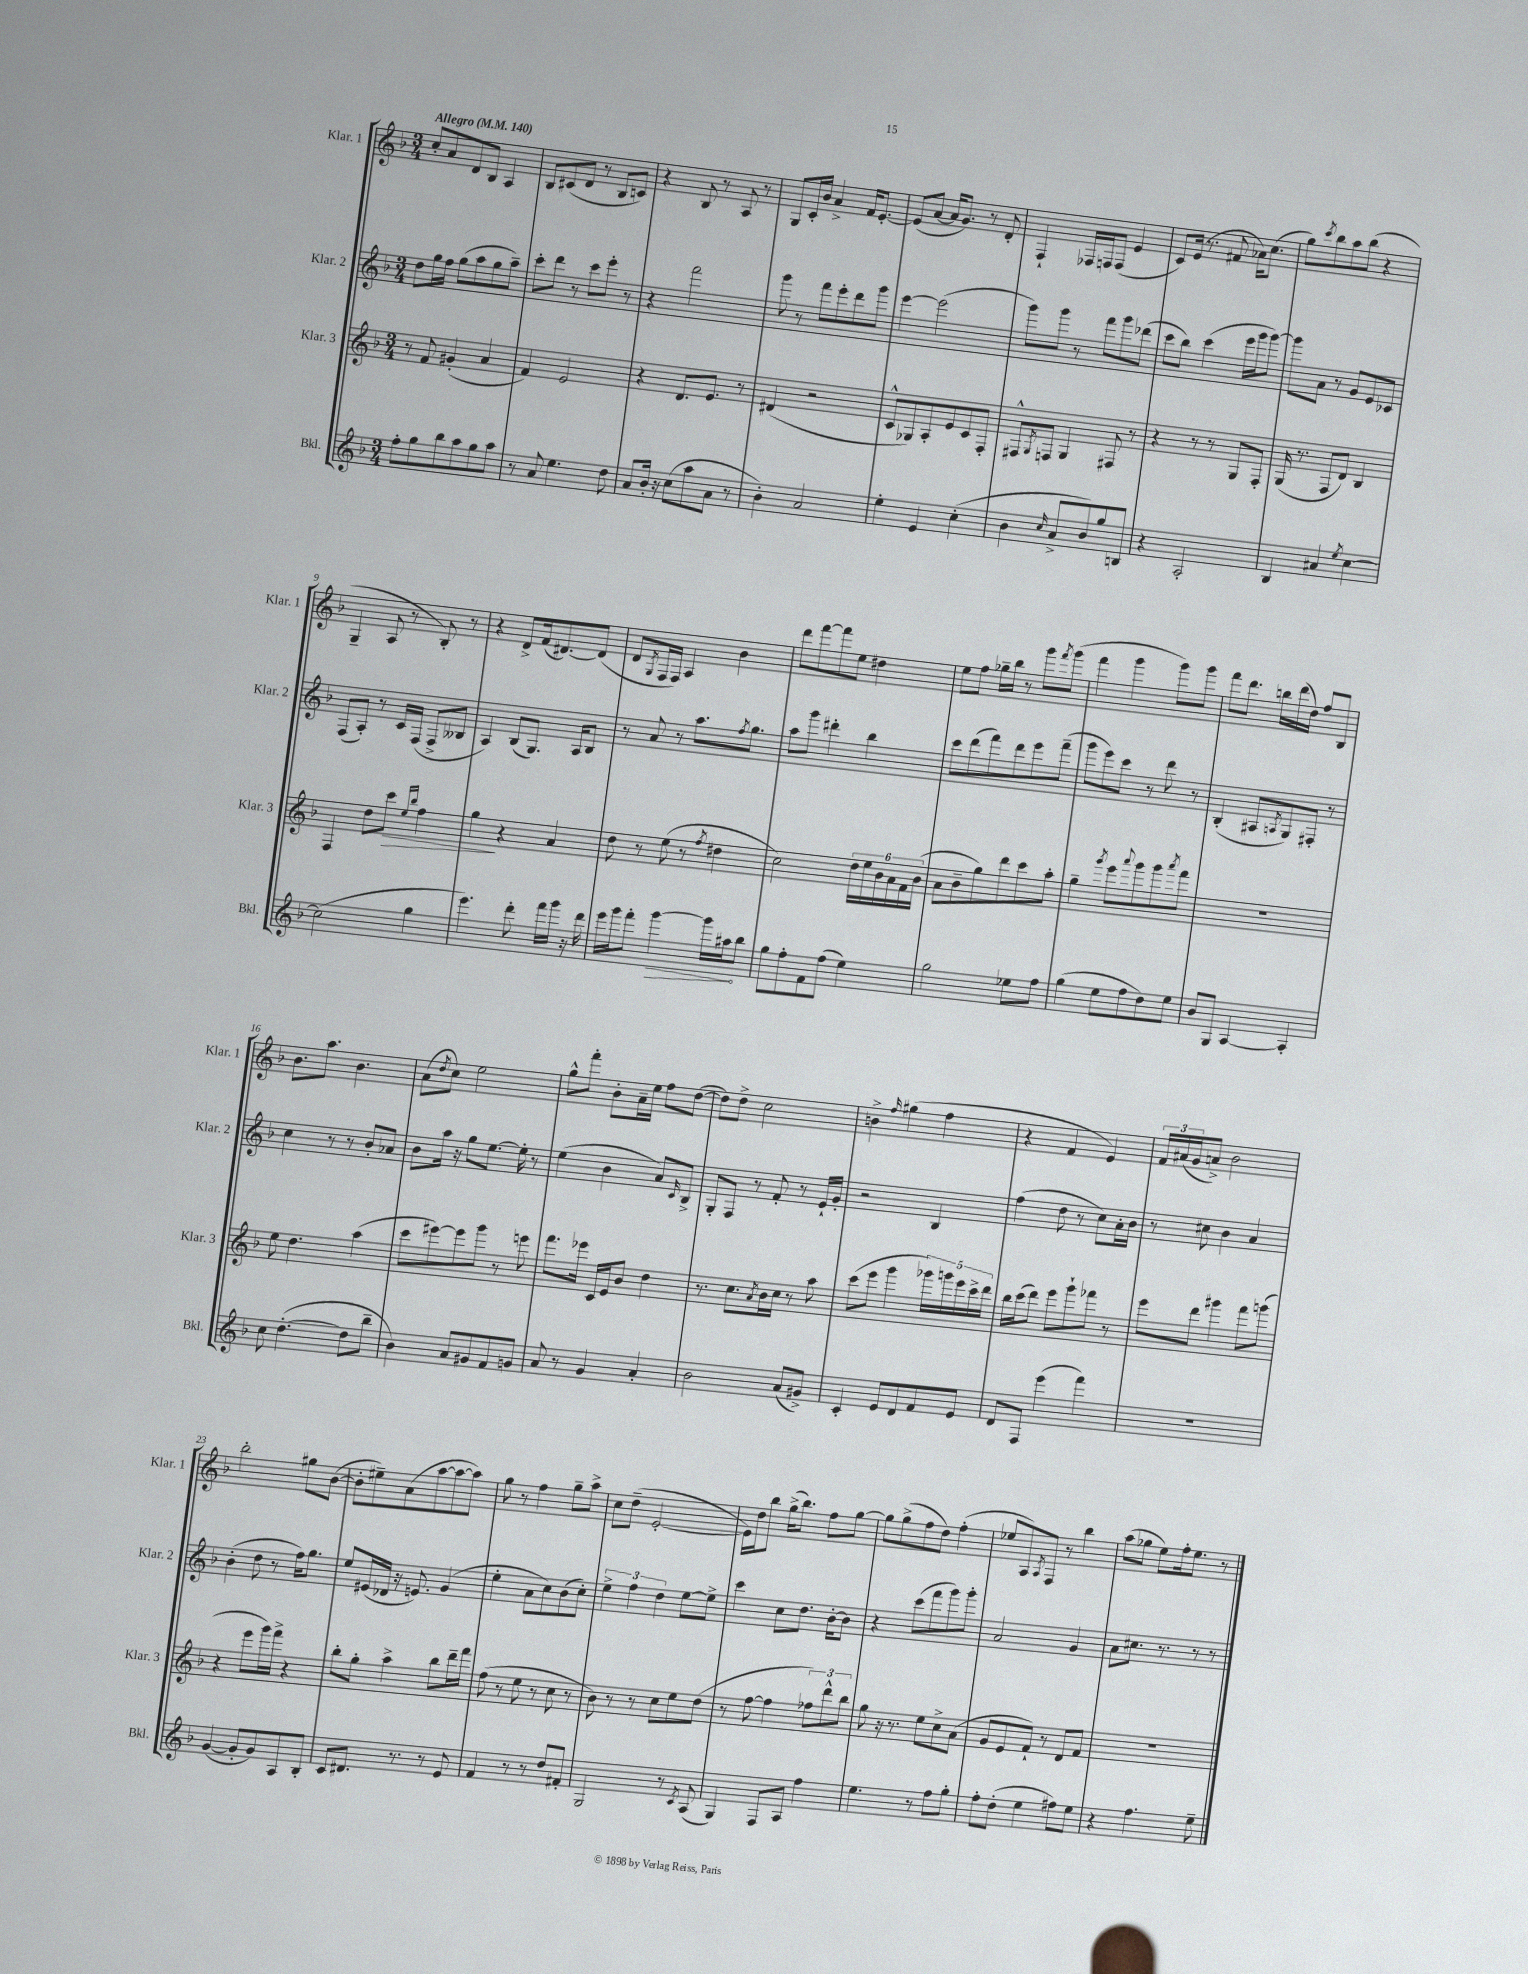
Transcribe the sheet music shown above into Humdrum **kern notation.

**kern	**kern	**kern	**kern
*staff4	*staff3	*staff2	*staff1
*clefG2	*clefG2	*clefG2	*clefG2
*k[b-]	*k[b-]	*k[b-]	*k[b-]
*M3/4	*M3/4	*M3/4	*M3/4
*MM140	*MM140	*MM140	*MM140
8ff'	8r	8dd	8cc'
8gg	8f	16gg	8a
.	.	16ff	.
8bb-	(4g#'	(8gg	8d
8aa	.	8aa	8B-
8gg	4a	8gg	4A
8aa	.	8aa~)	.
=	=	=	=
8r	4f)	8ccc'	8B-
8a	.	8ddd	(8c#
4.ee	2e	8r	8d
.	.	8ccc	8r
.	.	8eee'	8B-
8dd	.	8r	8c)
=	=	=	=
8a	4r	4r	4r
16b-'	.	.	.
16r	.	.	.
(8cc	8.d	2fff	8B-
8aa	.	.	8r
.	8.e	.	.
8a	.	.	8A
8r	8r	.	8r
=	=	=	=
4b-')	(4d#	8ggg	8G
.	.	8r	16c'
.	.	.	16b-
2a	2r	8fff	4a^
.	.	8eee'	.
.	.	8ddd	16f
.	.	.	[8.e'
.	.	8ggg	.
=	=	=	=
4ee'	8c^^	[4eee	(8e]
.	8G-)	.	[8a
4e	8A'	(2eee]	16a]
.	.	.	8.g)
.	8e	.	.
(4cc'	8c	.	8r
.	8F'	.	8d'
=	=	=	=
4b-	8F#^^	8ggg)	4F`
.	8qG	.	.
.	8F	8ggg	.
16qqcc	.	.	.
8a^	4G	8r	16F-
.	.	.	16F
8b-)	.	8fff	(8F
8gg	8F#	8ggg	4e
8B	8r	(8ddd-	.
=	=	=	=
4r	4r	8ccc	8c)
.	.	8bb-)	(16e
.	.	.	8.r
2A'	8r	(4ccc	.
.	8r	.	8f#
.	8G	16eee	16a-)
.	.	16ggg	(8.cc
.	8F'	[8ggg)	.
=	=	=	=
4B-	(16G	8ggg]	8gg)
.	8.r	.	.
.	.	.	8qccc
.	.	8a	8bb-
4a#	8F	8r	8aa
.	8d)	8g	(8bb-
8qee	.	.	.
[4cc	4B-	8e	4r
.	.	8c-	.
=	=	=	=
(2cc]	4F	(8F	4G~
.	.	8A')	.
.	8dd	8r	8A
.	8ccc	16c	8r
.	.	(16F	.
.	16qqee	.	.
.	16qqbb-	.	.
4gg	4ff	8F^	8B-')
.	.	8B--	8r
=	=	=	=
4.eee)	4gg	4A)	4r
.	4r	(8B-	8d^
8ddd'	.	8.G)	(16f
.	.	.	[8.d#)
16fff	4a	.	.
16ggg	.	16A	.
16r	.	8B-	(8d#]
16ddd	.	.	.
=	=	=	=
16eee	8dd	8r	8d
16ggg	.	.	.
.	.	.	8qG
8fff'	8r	8a	16F
.	.	.	16F)
[4ggg	(8ee	8r	4A
.	8r	8.aa	.
.	8qff	.	.
16ggg]	4dd#	.	4b-
.	.	8qff	.
16aa#	.	8.gg	.
8bb-	.	.	.
=	=	=	=
8gg	2cc)	8aa	8ddd
8ff'	.	8ggg	[8fff
8f	.	4ddd#'	8fff]
(8ff	.	.	8ee
4ee)	24dd	4bb-	4dd#
.	24ee	.	.
.	24b-	.	.
.	24a	.	.
.	24f	.	.
.	(24b-	.	.
=	=	=	=
2gg	8a	8ccc	8ee
.	8b-~	(8ddd	8ff
.	8gg)	8fff)	16gg-~
.	.	.	16bb-
.	8ddd	8ddd	8r
8ee-	8ccc	8eee	8ggg
.	.	.	8qfff
8ff	8aa'	(8fff~	(8ggg
=	=	=	=
(4gg	4gg~	8ggg	4fff
.	.	8eee)	.
.	8qggg	.	.
8ee	8eee	8ccc	4ggg
.	8qqaaa	.	.
8ff	8ggg	8r	.
8dd)	8ggg	8ddd	8ggg)
.	8qaaa	.	.
8ee	8fff	8r	8ggg
=	=	=	=
8b-	2.r	(4B-'	8fff
8G	.	.	8.ddd
[4A	.	8A#	.
.	.	.	16bb
.	.	8qA	.
.	.	8G)	(16ddd
.	.	.	16dd)
4A']	.	8F#'	8ff
.	.	8r	8B-
=	=	=	=
8cc	8ee	4cc	8.b-
([4.dd'	4.dd	.	.
.	.	.	8.aa
.	.	8r	.
.	.	8r	4.b-
8dd]	(4aa	8b-'	.
8bb-~	.	8a-	.
=	=	=	=
4b-)	8ccc	8b-	(8a
.	.	.	8qdd
.	[8eee#)	16aa	8cc)
.	.	16r	.
8a	8eee#]	8gg	2ee
8g#	8ggg	[8.ee	.
8f	8r	.	.
.	.	16ee']	.
8g	8eee	8r	.
=	=	=	=
8a	8.fff	(4ee	8gg^^
8r	.	.	8fff'
.	16eee-	.	.
4g	16c	4b-	8b-'
.	16e	.	.
.	8b-	.	16a~
.	.	.	16ee
4a'	4dd	8a)	8ff
.	.	16qqc	.
.	.	8B-^	([8dd
=	=	=	=
2b-	8.r	8G'	8dd])
.	.	8F	8dd^
.	8.cc	.	.
.	.	8r	2cc
.	8qa	.	.
.	16b-	8f'	.
.	16cc	.	.
(8a	8r	8r	.
8g#^)	8aa	16e`	.
.	.	16g'	.
=	=	=	=
4c'	(8ccc	2r	4b^
.	8eee	.	.
.	.	.	16qqff
8e	4ggg	.	(4gg#
8d	.	.	.
8f	20ggg-)	4B-	4ff
.	20ggg	.	.
.	20eee	.	.
8e	.	.	.
.	20ccc^	.	.
.	20ddd	.	.
=	=	=	=
8d	16bb-	(4ff	4r
.	(16ccc	.	.
8F	8ddd)	.	.
(4eee	8eee	8dd	4f
.	8ggg`	8r	.
4fff)	8fff-	8cc)	4e)
.	8r	16a'	.
.	.	16b-	.
=	=	=	=
2.r	8eee	8r	24f
.	.	.	(24a#
.	.	.	24g
.	8ddd	8cc#	8a^)
.	4ggg#	4b-	2b-
.	8fff	4a	.
.	(8ggg	.	.
=	=	=	=
([4g	4r	(4b-'	2bb-'
8g']	8eee	8dd	.
8g)	16ggg)	8r	.
.	16fff^	.	.
8A	4r	16ff)	8gg#
.	.	8.gg	.
8B-'	.	.	([8b-
=	=	=	=
8c	8bb-'	8ee	8b-']
8.d#	8gg'	(16e#	8ee#~)
.	.	16d-	.
.	4aa^	16r	(8a
8.r	.	8.e)	.
.	.	.	[8aa
8r	8bb-	(4g	8aa_
8e	16ddd~	.	8aa])
.	16fff	.	.
=	=	=	=
4f	(8ff	4ee'	8gg
.	8r	.	8r
8r	8ee	8a	4ff
8r	8r	8cc)	.
8dd	8cc	(8b-	8gg~
8f#'	8r	8cc')	8aa^
=	=	=	=
2G	8b-)	6ee^	8cc
.	8r	.	(8dd~
.	.	6ff	.
.	8r	.	[2e'
.	.	6dd	.
.	8cc	.	.
8r	8ee	[8ee	.
8qc	.	.	.
(8A	(8dd	8ee^]	.
=	=	=	=
4G)	8r	4ccc	16e])
.	.	.	16dd
.	[8ff	.	8bb-
8F	4ff]	8cc	(16gg^
.	.	.	8.bb-)
8A	.	8.dd	.
4ff	12ff-)	.	8ff
.	.	[16b-'	.
.	12ddd^^	.	.
.	.	8b-]	[8gg
.	12bb-	.	.
=	=	=	=
4.ee	8gg	4r	8gg]
.	16r	.	(8gg^
.	8.r	.	.
.	.	(8ccc	8ff
8r	8ee	8fff	8dd)
8ff	8cc^	8ggg)	(4ff'
8gg'	(8a	8ggg'	.
=	=	=	=
8ff'	8g	2a	8ee-
(8dd'	8e	.	8A)
.	.	.	8qA
4ee	8f`)	.	8F
.	8r	.	8r
8ff#)	8d	4g	4bb-
8ee	8f	.	.
=	=	=	=
4r	2.r	8a	(8aa
.	.	8.cc#	8gg-
4.ff	.	.	8ee)
.	.	8.r	.
.	.	.	16ff'
.	.	.	8.ee
.	.	8r	.
8ee~	.	8r	8r
==	==	==	==
*-	*-	*-	*-
